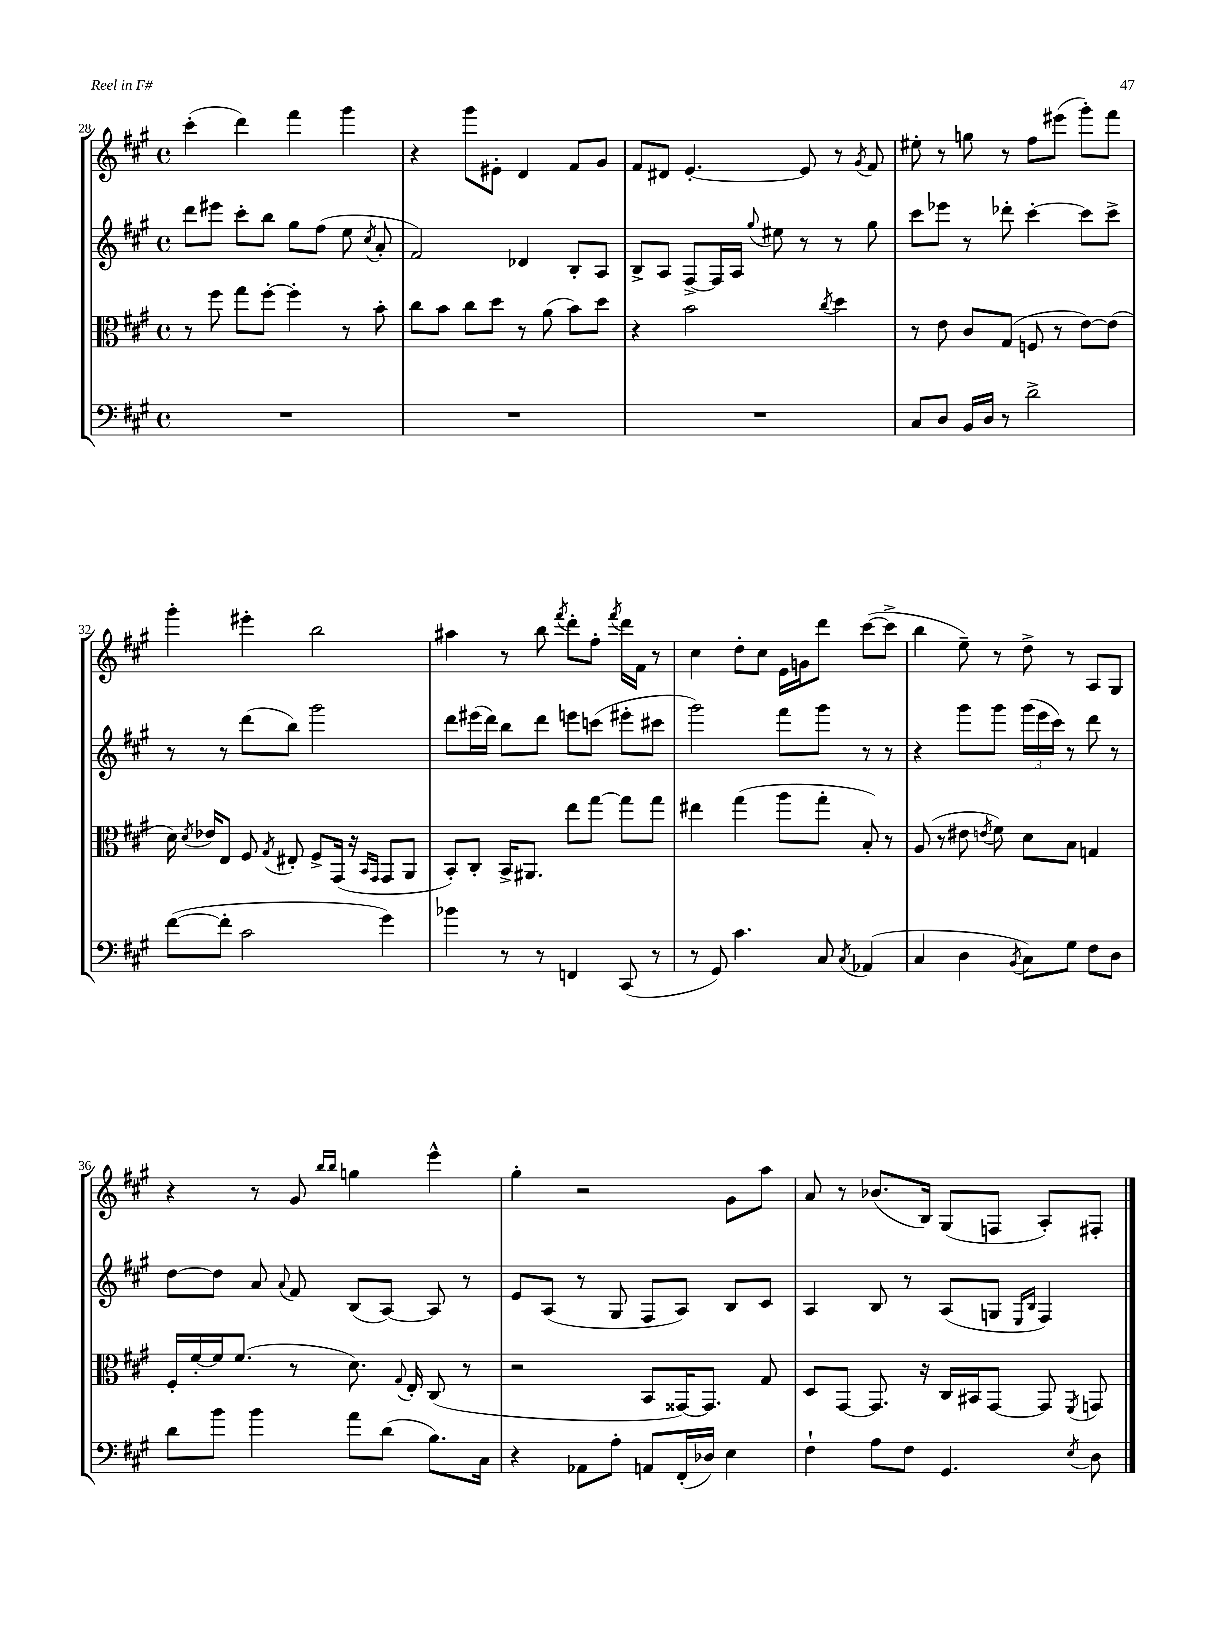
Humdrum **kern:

**kern	**kern	**kern	**kern
*part4	*part3	*part2	*part1
*staff4	*staff3	*staff2	*staff1
*clefF4	*clefC3	*clefG2	*clefG2
*k[f#c#g#]	*k[f#c#g#]	*k[f#c#g#]	*k[f#c#g#]
*M4/4	*M4/4	*M4/4	*M4/4
*met(c)	*met(c)	*met(c)	*met(c)
=28	=28	=28	=28
1r	8r	8ddd\L	(4ccc#'\
.	8ff#\	8eee#X\J	.
.	8gg#\L	8ccc#'\L	4ddd\)
.	[8ff#'\J	8bb\J	.
.	4ff#'\]	8gg#\L	4fff#\
.	.	(8ff#\J	.
.	8r	8ee\	4ggg#\
.	.	8qcc#/	.
.	8b'\	8a'/	.
=29	=29	=29	=29
1r	8cc#\L	2f#/)	4r
.	8b\J	.	.
.	8cc#\L	.	8ggg#\L
.	8dd\J	.	8e#X'\J
.	8r	4d-X/	4d/
.	(8a\	.	.
.	8b\L)	8B'/L	8f#/L
.	8dd\J	8A/J	8g#/J
=30	=30	=30	=30
1r	4r	8B^/L	8f#/L
.	.	8A/J	8d#X/J
.	2b\	[8F#^/L	[4.e'/
.	.	16F#/L]	.
.	.	16A/JJ	.
.	.	8qqgg#/	.
.	.	8ee#X\	.
.	.	8r	8e/]
.	8qcc#/	.	.
.	4dd\	8r	8r
.	.	.	8qg#/
.	.	8gg#\	8f#/
=31	=31	=31	=31
8C#/L	8r	8ccc#\L	8ee#X'\
8D/J	8e\	8eee-X\J	8r
16BB/LL	8c#/L	8r	8ggn\
16D/JJ	.	.	.
8r	(8G#/J	8ddd-X'\	8r
2d^\	8Fn/	[4ccc#'\	8ff#\L
.	8r	.	(8eee#X\J
.	[8e\L)	8ccc#\L]	8ggg#'\L)
.	(8e\J]	8ccc#^\J	8fff#\J
!!LO:LB:g=z
=32	=32	=32	=32
([8f#\L	16d\)	8r	4ggg#'\
.	8qd/	.	.
.	16e-X/KL	.	.
8f#'\J]	8E/J	8r	.
2c#\	8F#/	(8ddd\L	4eee#X'\
.	8qG#/	.	.
.	8E#X'/	8bb\J)	.
.	8F#^/L	2ggg#\	2bb\
.	(16GG#/Jk	.	.
.	16r	.	.
.	16qqBB/LL	.	.
.	16qqGG#/JJ	.	.
4g#\)	8GG#/L	.	.
.	8AA/J	.	.
=33	=33	=33	=33
4b-X\	8BB'/L)	8ddd\L	4aa#X\
.	8C#'/J	(16eee#X\L	.
.	.	16ddd\JJ)	.
8r	16BB^/KL	8bb\L	8r
.	8.AA#X/J	.	.
8r	.	8ddd\J	8bb\
.	.	.	8qfff#/
4FFn/	8ee\L	8eeen\L	8ddd'\L
.	[8gg#\J	(8cccn\J	8ff#'\J
.	.	.	8qfff#/
(8CC#/	8gg#\L]	8eee#X'\L	16ddd\LL
.	.	.	16f#\JJ
8r	8gg#\J	8ccc#X\J	8r
=34	=34	=34	=34
8r	4ee#X\	2ggg#\)	4cc#\
8GG#/)	.	.	.
4.c#\	(4gg#\	.	8dd'\L
.	.	.	8cc#\J
.	8aa\L	8fff#\L	16e\LL
.	.	.	16gn\J
8C#/	8gg#'\J	8ggg#\J	8ddd\J
8qC#/	.	.	.
(4AA-X/	8B'/)	8r	([8ccc#\L
.	8r	8r	8ccc#^\J]
=35	=35	=35	=35
4C#/	(8A/	4r	4bb\
.	8r	.	.
4D\	8e#X\	8ggg#\L	8ee~\)
.	8qen/	.	.
.	8f#\)	8ggg#\J	8r
8qBB/	.	.	.
8C#\L)	8d\L	(24ggg#\LL	8dd^\
.	.	24eee\	.
.	.	24ccc#\JJ)	.
8G#\J	8B\J	8r	8r
8F#\L	4Gn/	8ddd\	8A/L
8D\J	.	8r	8G#/J
!!LO:LB:g=z
=36	=36	=36	=36
8d\L	16F#'/LL	[8dd\L	4r
.	[16f#'/	.	.
8b\J	16f#/J]	8dd\J]	.
.	(8.f#/J	.	.
4b\	.	8a/	8r
.	.	8qqa/	.
.	8r	8f#/	8g#/
.	.	.	16qqbb/LL
.	.	.	16qqbb/JJ
8a\L	8.d\)	(8B/L	4ggn\
(8d\J	.	[8A/J)	.
.	8qqG#/	.	.
.	16E'/	.	.
8.B\L)	(8C#/	8A/]	4eee^^\
.	8r	8r	.
16C#\Jk	.	.	.
=37	=37	=37	=37
4r	2r	8e/L	4gg#'\
.	.	(8A/J	.
8AA-X\L	.	8r	2r
8A'\J	.	8G#/	.
8AAn/L	8BB/L	8F#/L	.
(16FF#'/L	[16GG##X/K)	8A/J)	.
16D-X/JJ)	8.GG##/J]	.	.
4E\	.	8B/L	8g#\L
.	8G#/	8c#/J	8aa\J
=38	=38	=38	=38
4F#`\	8D/L	4A/	8a/
.	[8GG#/J	.	8r
8A\L	8.GG#/]	8B/	(8.b-X/L
8F#\J	.	8r	.
.	16r	.	16B/Jk)
4.GG#/	16C#/LL	(8A/L	(8G#/L
.	16BB#X/J	.	.
.	[8GG#/J	8Gn/J	8Fn/J
.	.	16qqE/LL	.
.	.	16qqB/JJ	.
.	8GG#/]	4F#/)	8A'/L)
8qE/	8qFF#/	.	.
8D\	8GGn/	.	8F#X'/J
==	==	==	==
*-	*-	*-	*-
